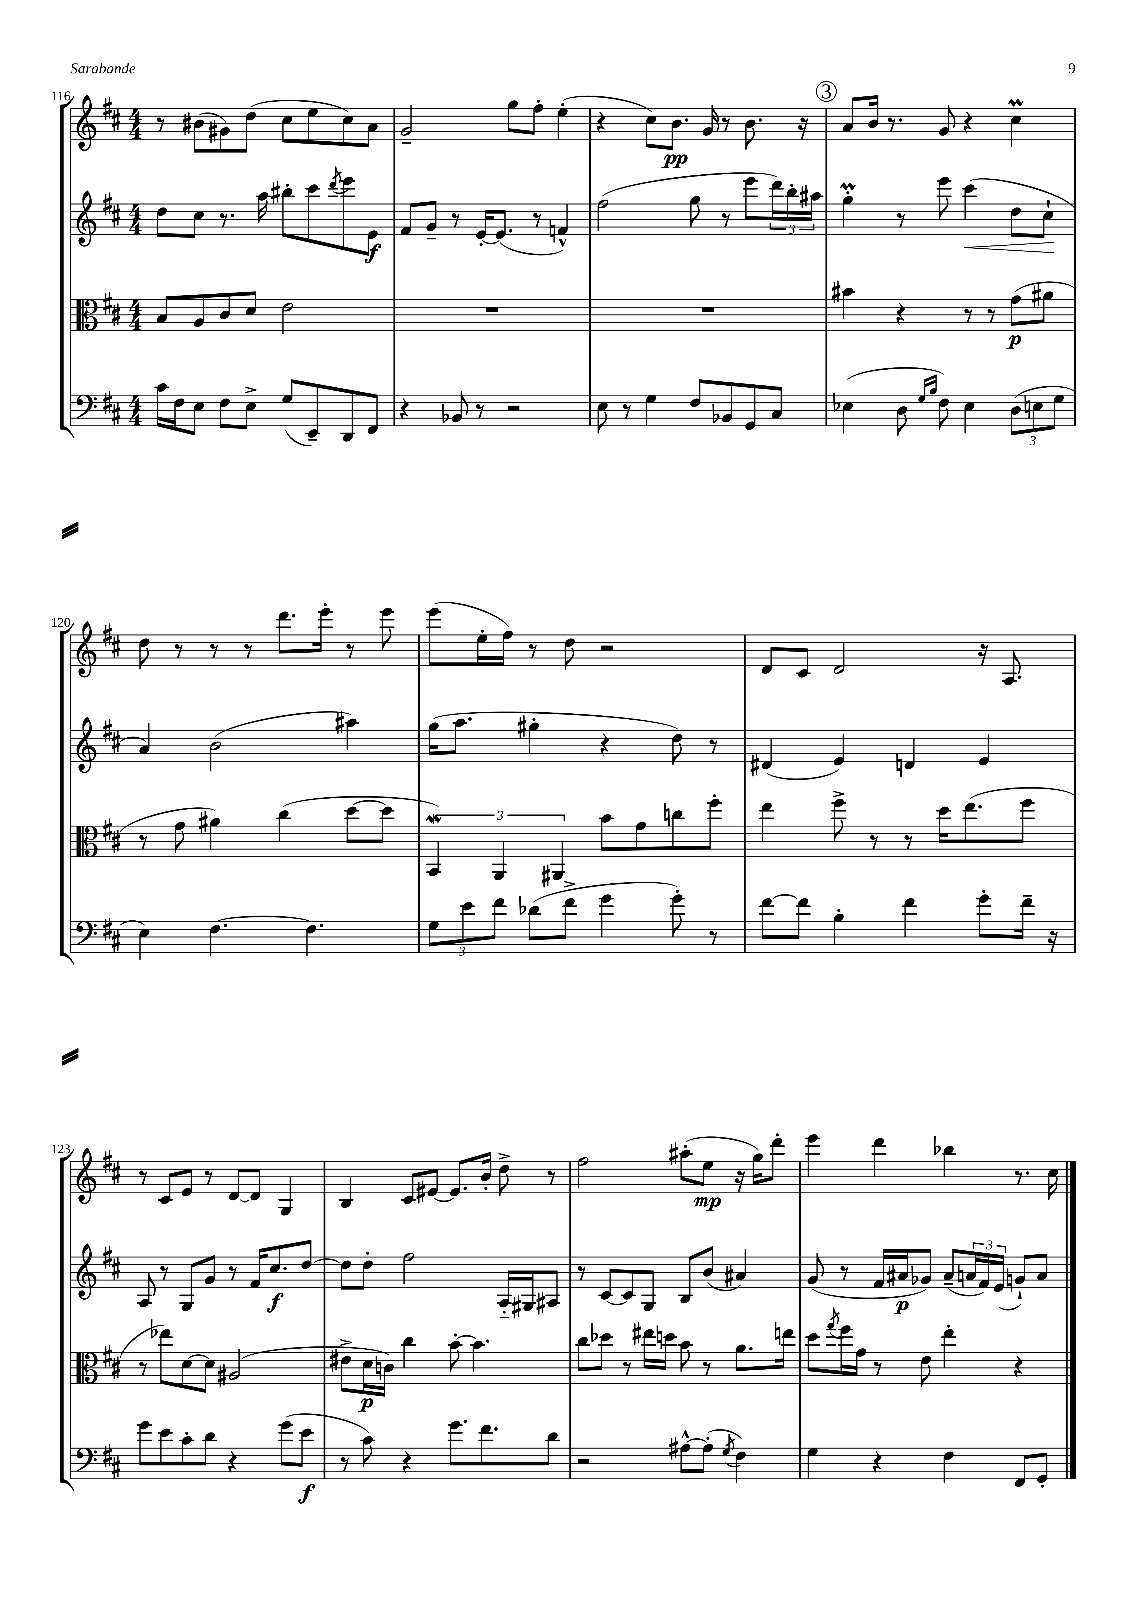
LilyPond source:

<<
\new StaffGroup <<
\new Staff = "s0" {
    \clef treble \key d \major \numericTimeSignature \time 4/4
    r8 bis'8( gis'8) d''8( cis''8 e''8 cis''8) a'8 |
    g'2-- g''8 fis''8-. e''4-.( |
    r4 cis''8) b'8.\pp g'16 r8 b'8. r16 |
    \mark \markup { \circle "3" } a'8 b'16 r8. g'8 r4 cis''4\prall |
    d''8 r8 r8 r8 d'''8. e'''16-. r8 e'''8 |
    e'''8( e''16-. fis''16) r8 d''8 r2 |
    d'8 cis'8 d'2 r16 a8. |
    r8 cis'8 e'8 r8 d'8~ d'8 g4 |
    b4 cis'8 eis'8~ eis'8. b'16-. d''8-> r8 |
    fis''2 ais''8-.( e''8\mp r16 g''16) d'''8-. |
    e'''4 d'''4 bes''4 r8. cis''16 \bar "|." |
}
\new Staff = "s1" {
    \clef treble \key d \major \numericTimeSignature \time 4/4
    d''8 cis''8 r8. a''16 bis''8-. cis'''8 \acciaccatura { d'''8 } e'''8 e'8\f |
    fis'8 g'8-- r8 e'16~-. e'8.( r8 f'4-^) |
    fis''2( g''8 r8 e'''8 \tuplet 3/2 { d'''16) b''16-. ais''16 } |
    \mark \markup { \circle "3" } g''4-.\prall r8 e'''8 cis'''4\<( d''8 cis''8-!\! |
    a'4) b'2( ais''4) |
    g''16( a''8. gis''4-. r4 d''8) r8 |
    dis'4( e'4) d'4 e'4 |
    a8 r8 g8 g'8 r8 fis'16 cis''8.\f d''8~ |
    d''8 d''8-. fis''2 a16-_ gis16 ais8 |
    r8 cis'8~ cis'8 g8 b8 b'8( ais'4) |
    g'8( r8 fis'16 ais'16\p ges'8) ais'8--( \tuplet 3/2 { a'16 fis'16) e'16( } g'8-!) a'8 \bar "|." |
}
\new Staff = "s2" {
    \clef alto \key d \major \numericTimeSignature \time 4/4
    b8 a8 cis'8 d'8 e'2 |
    R1 |
    R1 |
    \mark \markup { \circle "3" } bis'4 r4 r8 r8 g'8\p( ais'8 |
    r8 g'8 ais'4) cis''4( d''8~ d''8 |
    \tuplet 3/2 { b,4\mordent) a,4 ais,4 } b'8 g'8 c''8 fis''8-. |
    e''4 fis''8-> r8 r8 d''16 e''8.( fis''8 |
    r8 ees''8) d'8~ d'8 ais2( |
    eis'8-> d'16\p c'16) cis''4 b'8~-. b'4. |
    cis''8 des''8 r8 eis''16 d''16 b'8 r8 a'8. e''16 |
    d''8 \acciaccatura { g''8 } fis''16 g'16 r8 e'8 e''4-. r4 \bar "|." |
}
\new Staff = "s3" {
    \clef bass \key d \major \numericTimeSignature \time 4/4
    cis'16 fis16 e8 fis8 e8-> g8( e,8--) d,8 fis,8 |
    r4 bes,8 r8 r2 |
    e8 r8 g4 fis8 bes,8 g,8 cis8 |
    \mark \markup { \circle "3" } ees4( d8 \grace { g16 b16 } fis8) ees4 \tuplet 3/2 { d8( e8 g8 } |
    e4) fis4.~ fis4. |
    \tuplet 3/2 { g8 e'8 fis'8 } des'8( fis'8-> g'4 g'8-.) r8 |
    fis'8~ fis'8 b4-. fis'4 g'8-. fis'16-- r16 |
    g'8 e'8 cis'8-. d'8 r4 g'8( e'8\f |
    r8 cis'8) r4 g'8. fis'8. d'8 |
    r2 ais8~-^ ais8-.( \acciaccatura { g8 } fis4) |
    g4 r4 fis4 fis,8 g,8-. \bar "|." |
}
>>
>>
\layout { \context { \Score currentBarNumber = #116 } }
